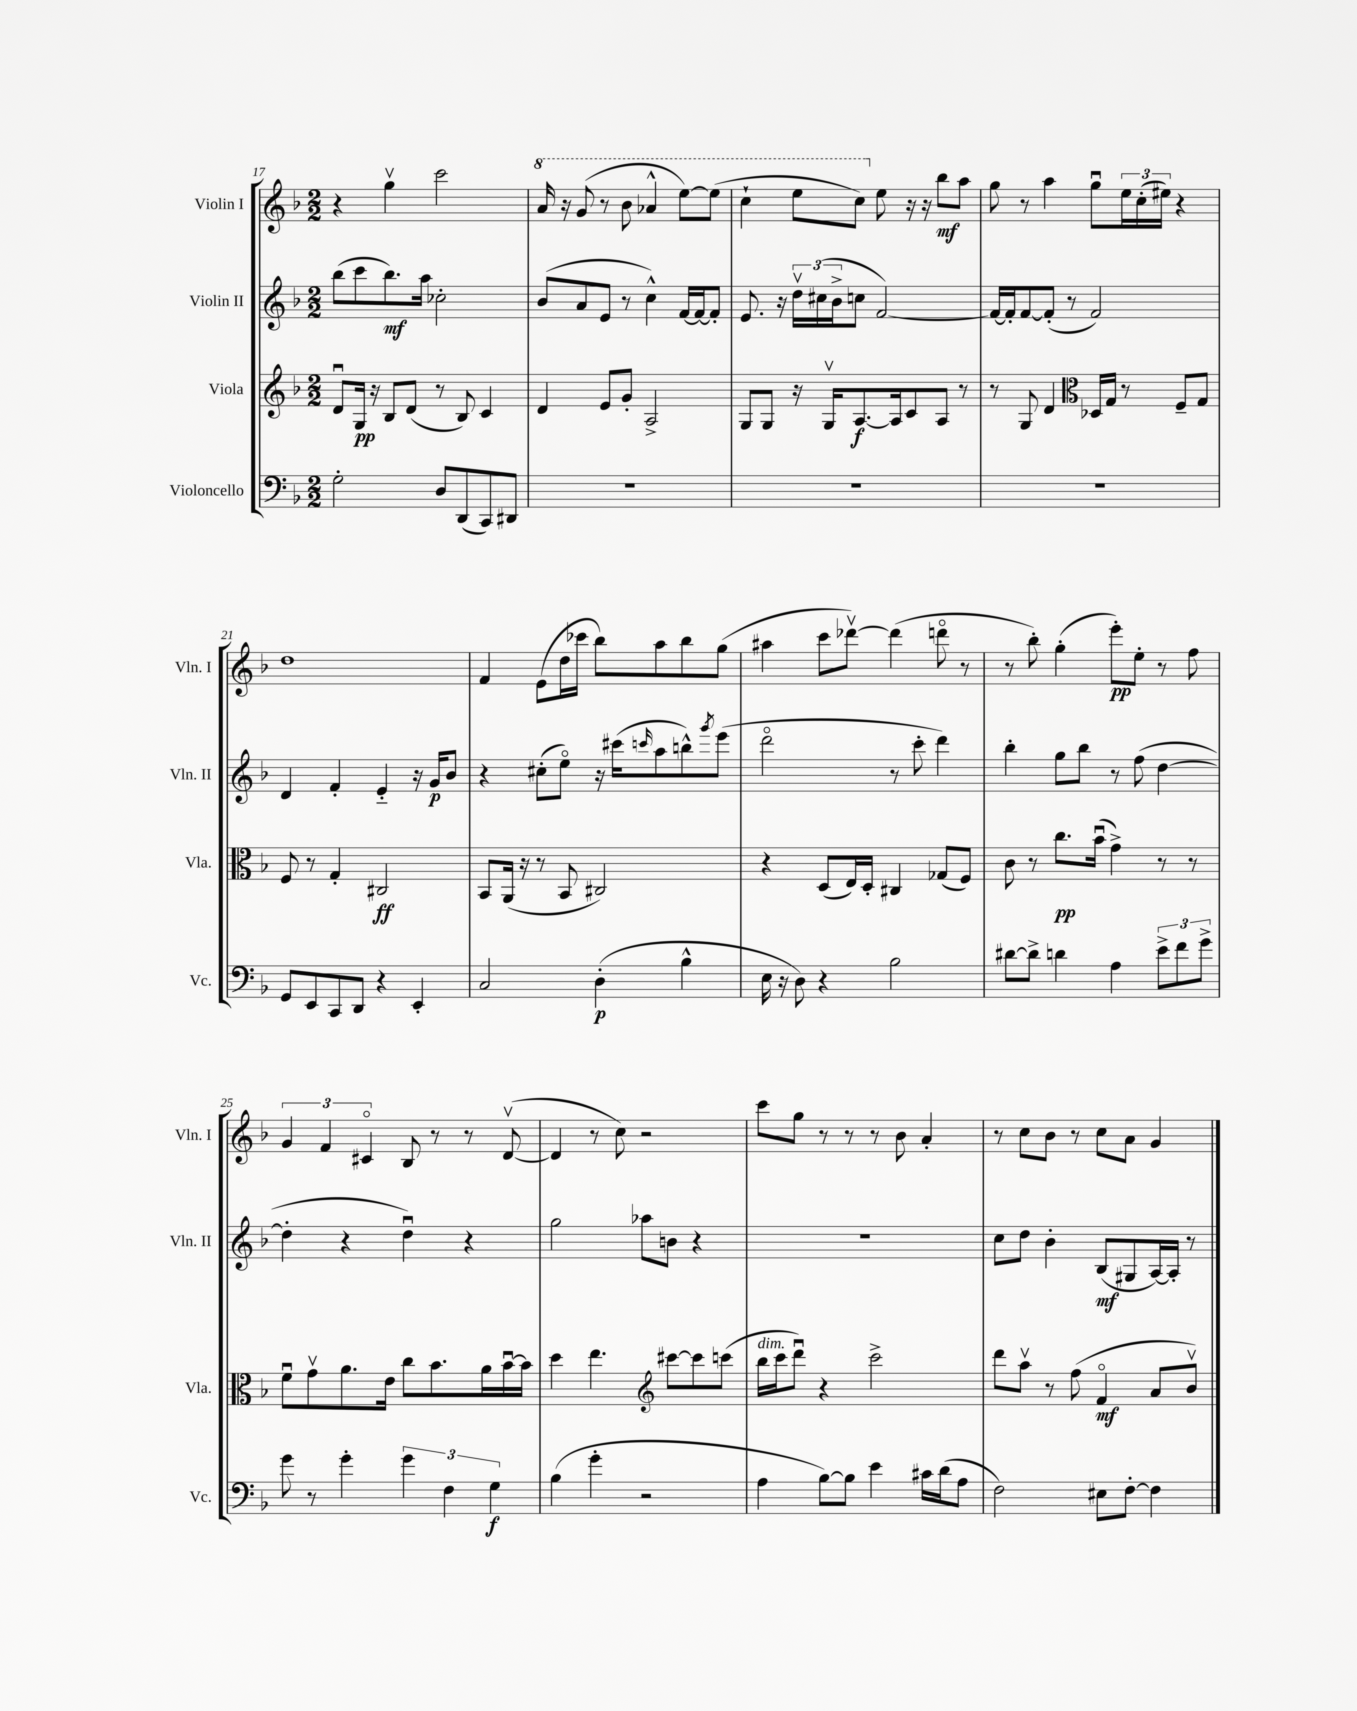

**kern	**kern	**kern	**kern
*staff4	*staff3	*staff2	*staff1
*clefF4	*clefG2	*clefG2	*clefG2
*k[b-]	*k[b-]	*k[b-]	*k[b-]
*M2/2	*M2/2	*M2/2	*M2/2
2G'\	8du/L	(8bb-\L	4r
.	16G/Jk	8ccc\	.
.	16r	.	.
.	8B-/L	8.bb-\)	4ggv\
.	(8d/J	.	.
.	.	16aa\Jk	.
8D/L	8r	2cc-'\	2ccc\
(8DD/	8B-/)	.	.
8CC/)	4c/	.	.
8DD#/J	.	.	.
=	=	=	=
1r	4d/	(8b-/L	16aa/
.	.	.	16r
.	.	8a/	(8gg/
.	8e/L	8e/J	8r
.	8g'/J	8r	8bb-\
.	2A^/	4cc^^\)	4aa-^^/
.	.	[16f/LL	[8eee\L)
.	.	16f/_J	.
.	.	8f'/]J	(8eee\]J
=	=	=	=
1r	8G/L	8.e/	4ccc`\
.	8G/J	.	.
.	.	16r	.
.	16r	24ddv\LL	8eee\L
.	.	(24cc#\	.
.	16Gv/LK	.	.
.	.	24b-^\J	.
.	[8.A/	8cc\J	8ccc\J)
.	.	[2f/)	8ee\
.	16A/]k	.	.
.	8c/	.	16r
.	.	.	16r
.	8A/J	.	8bb-\L
.	8r	.	8aa\J
=	=	=	=
1r	8r	16f/_LL	8gg\
.	.	16f'/]J	.
.	8G/	[8f/	8r
.	4d/	(8f'/]J	4aa\
.	.	8r	.
*	*clefC3	*	*
.	16D-/LL	2f/)	8ggu\L
.	16G/JJ	.	.
.	8r	.	24ee\L
.	.	.	(24cc'\
.	.	.	24ee#\JJ)
.	8F~/L	.	4r
.	8G/J	.	.
=	=	=	=
8GG/L	8F/	4d/	1dd
8EE/	8r	.	.
8CC/	4G'/	4f'/	.
8DD/J	.	.	.
4r	2C#/	4e'~/	.
4EE'/	.	16r	.
.	.	16g/LK	.
.	.	8b-/J	.
=	=	=	=
2C/	8BB-/L	4r	4f/
.	(16AA/Jk	.	.
.	16r	.	.
.	8r	(8cc#'\L	(8e\L
.	8BB-/	8eeo\J)	16dd\L
.	.	.	16ccc-\JJ
(4D'\	2C#/)	16r	8bb-\L)
.	.	(16ccc#\LK	.
.	.	16qqccc/	.
.	.	8aa\	8aa\
4B-^^\	.	8bb^^\)	8bb-\
.	.	8qggg/	.
.	.	(8eee\J	(8gg\J
=	=	=	=
16E\	4r	2dddo\	4aa#\
16r	.	.	.
8D\)	.	.	.
4r	(8D/L	.	8ccc\L
.	16E/L)	.	[8ddd-v\J)
.	16D'/JJ	.	.
2B-\	4C#/	8r	(4ddd-\]
.	.	8ccc'\	.
.	(8G-/L	4ddd\)	8dddo\
.	8F/J)	.	8r
=	=	=	=
[8d#\L	8c\	4bb-'\	8r
8d#^\]J	8r	.	8bb-'\)
4d\	8.cc\L	8gg\L	(4gg'\
.	.	8bb-\J	.
.	(16b-u\Jk	.	.
4A\	4g^\)	8r	8eee'\L)
.	.	(8ff\	8ee'\J
12e^\L	8r	[4dd\	8r
12f\	.	.	.
.	8r	.	8ff\
12g^\J	.	.	.
=	=	=	=
8g\	8fu\L	4dd'\]	6g/
8r	8gv\	.	.
.	.	.	6f/
4g'\	8.a\	4r	.
.	.	.	6c#o/
.	16e\Jk	.	.
6g\	8cc\L	4ddu\)	8B-/
.	8.b-\	.	8r
6F\	.	.	.
.	.	4r	8r
.	16a\L	.	.
6G\	.	.	.
.	[16b-u\	.	([8dv/
.	16b-\]JJ	.	.
=	=	=	=
(4B-\	4dd\	2gg\	4d/]
4g'\	4.ee\	.	8r
.	.	.	8cc\)
2r	.	8aa-\L	2r
*	*clefG2	*	*
.	[8ccc#\L	8b\J	.
.	8ccc#\]	4r	.
.	(8ccc\J	.	.
=	=	=	=
4A\	16bb-\LL	1r	8ccc\L
.	16ccc\J	.	.
.	8dddu\J)	.	8gg\J
[8B-\L)	4r	.	8r
8B-\]J	.	.	8r
4e\	2ccc^\	.	8r
.	.	.	8b-\
16c#\LL	.	.	4a'/
(16d\J	.	.	.
8A\J	.	.	.
=	=	=	=
2F\)	8ddd\L	8cc\L	8r
.	8aav\J	8dd\J	8cc\L
.	8r	4b-'\	8b-\J
.	(8ff\	.	8r
8E#\L	4fo/	(8B-/L	8cc\L
[8F'\J	.	8G#/	8a\J
4F\]	8a/L	[16A/L)	4g/
.	.	16A'/]JJ	.
.	8b-v/J)	8r	.
==	==	==	==
*-	*-	*-	*-
